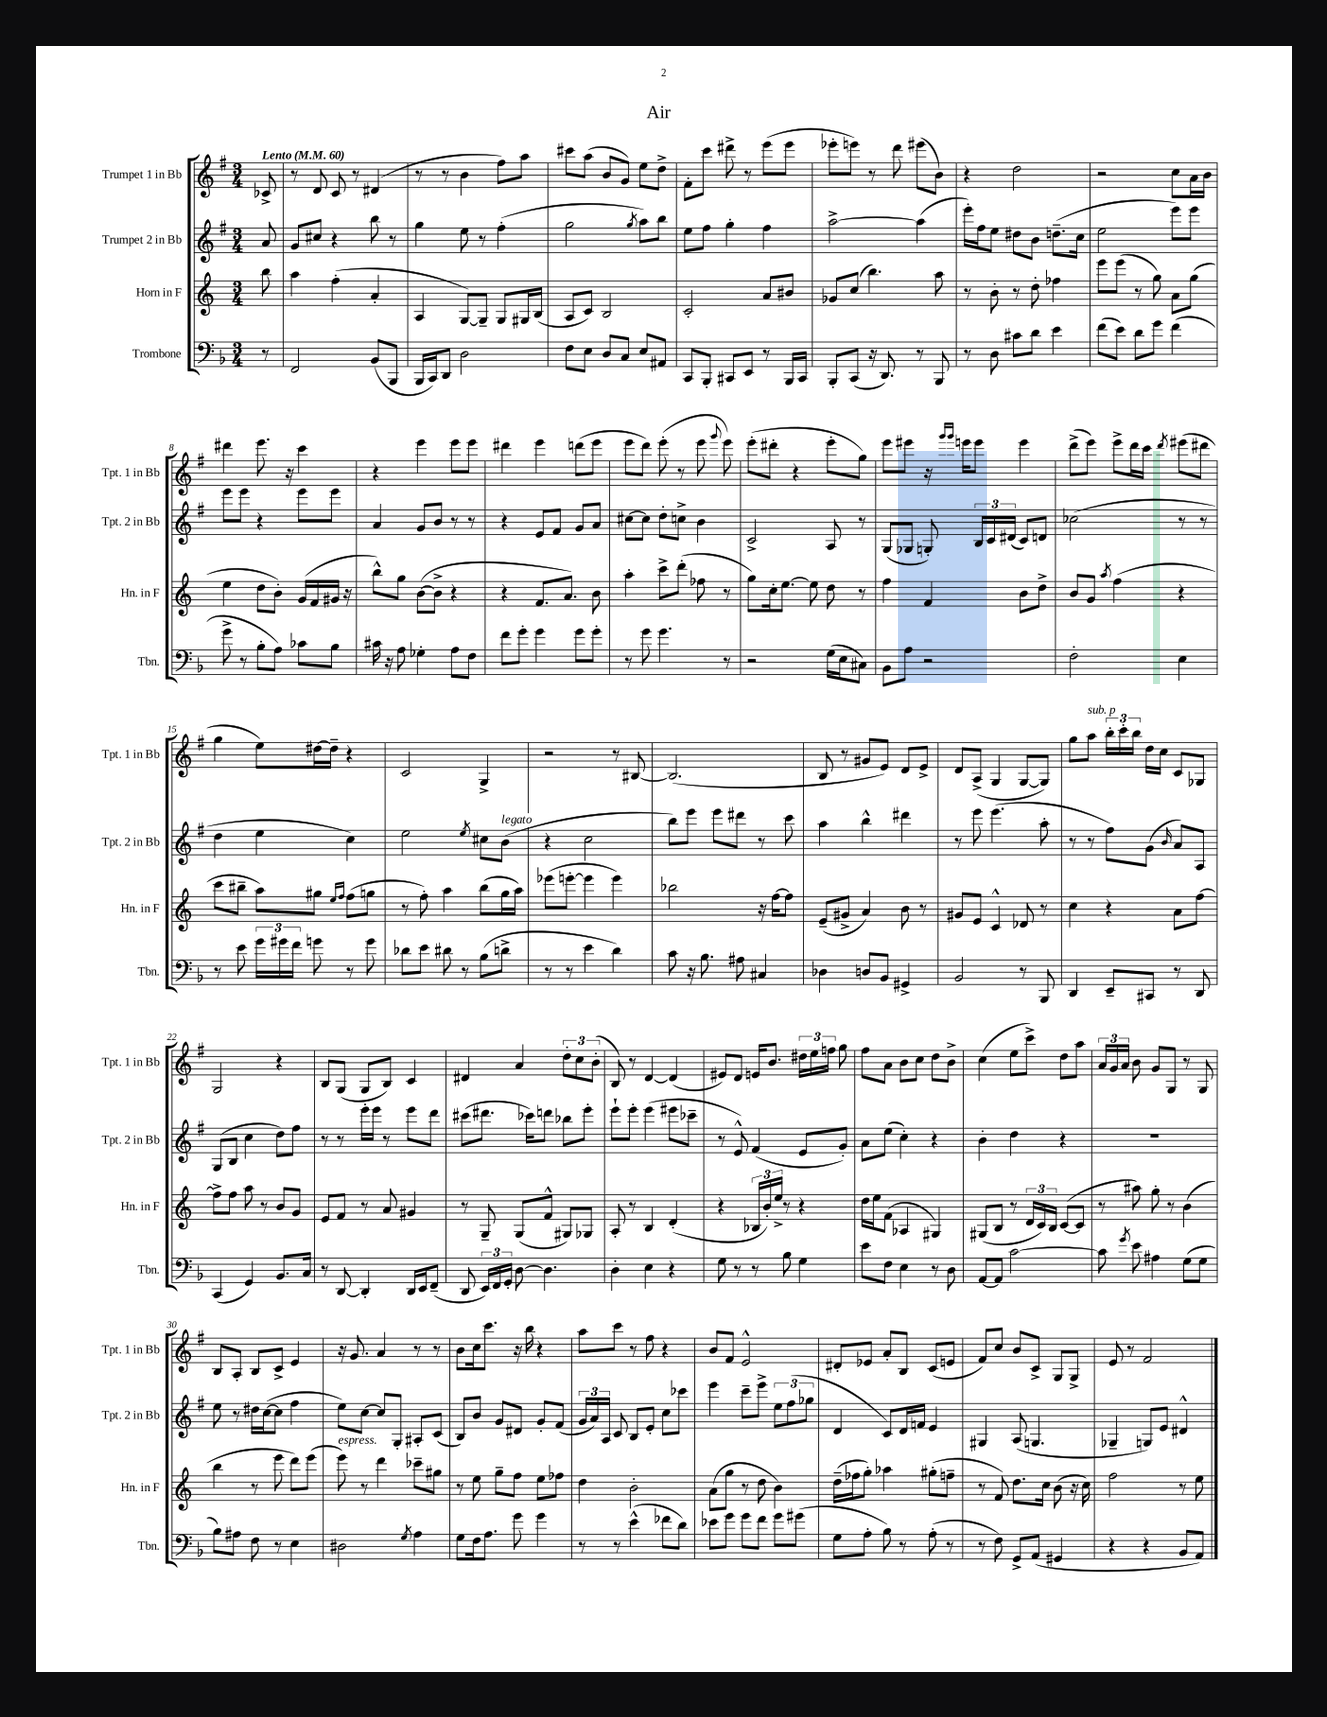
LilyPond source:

\header { title = "Air" }
<<
\new StaffGroup <<
\new Staff = "s0" \with { instrumentName = "Trumpet 1 in Bb" shortInstrumentName = "Tpt. 1 in Bb" } {
    \clef treble \key g \major \numericTimeSignature \time 3/4 \partial 8 \tempo "Lento" 4 = 60
    \autoBeamOff ces'8-> |
    r8 d'8 c'8 r8 dis'4( |
    r8 r8 b'4 fis''8[) a''8] |
    cis'''8[ a''8]( b'8[ g'8]) e''8[ d''8]-> |
    fis'8[-. c'''8] dis'''8-> r8 e'''8[( e'''8] |
    ees'''8[-. e'''8]) r8 d'''8 eis'''8[( b'8]) |
    r4 d''2 |
    r2 c''8[ a'16 b'16] |
    dis'''4 e'''8. r16 c'''4 |
    r4 e'''4 e'''8[ e'''8] |
    dis'''4 e'''4 d'''8[( e'''8] |
    e'''8[ d'''8]) e'''8-.( r8 e'''8 \appoggiatura { g'''8 } e'''8) |
    e'''8[-.( dis'''8]-. r4 e'''8[-. g''8]) |
    e'''8[ eis'''8] r16 \grace { g'''16[ g'''16] } e'''16[ e'''8] e'''4 |
    d'''8[->( e'''8]) e'''8[-> d'''16 c'''16] \acciaccatura { d'''8 } eis'''8[( dis'''8] |
    g''4 e''8[) dis''16~ dis''16]-- r4 |
    c'2 g4-> |
    r2 r8 bis8~ |
    bis2.( |
    b8 r8 gis'8[ e'8]) d'8[ e'8]-> |
    d'8[ a8]->( g4 g8[~ g8]) |
    g''8[ a''8]^\markup { \italic "sub. p" } \tuplet 3/2 { b''16[-. c'''16-. b''16] } d''16[ c''16] c'8[ ges8] |
    g2 r4 |
    b8[ g8]( g8[ b8]) c'4 |
    dis'4 a'4 \tuplet 3/2 { d''8[-. c''8 b'8]-.( } |
    b8) r8 d'4~ d'4( |
    eis'8[) d'8] e'16[ b'8.] \tuplet 3/2 { dis''16[ e''16 f''16] } g''8 |
    fis''8[ a'8] b'8[ c''8] d''8[ b'8]-> |
    c''4( e''8[ c'''8]->) d''8[ a''8] |
    \tuplet 3/2 { a'16[ g'16 a'16] } b'8 g'8[ g8] r8 g8 |
    b8[ a8]-. b8[ c'8]-> e'4 |
    r16 g'8. a'4 r8 r8 |
    b'8[ c''16 c'''8.] r16 b''16 r4 |
    a''8[ c'''8] r8 fis''8 r4 |
    b'8[ fis'8] e'2-^ |
    dis'8[-. ees'8] a'8[-. b8] c'8[( e'8] |
    fis'8[) c''8] b'8[ c'8]-> g8[ g8]-> |
    e'8 r8 fis'2 \bar "|." |
}
\new Staff = "s1" \with { instrumentName = "Trumpet 2 in Bb" shortInstrumentName = "Tpt. 2 in Bb" } {
    \clef treble \key g \major \numericTimeSignature \time 3/4 \partial 8
    \autoBeamOff a'8 |
    g'8[ cis''8] r4 b''8 r8 |
    g''4 e''8 r8 fis''4-.( |
    g''2 \acciaccatura { g''8 } a''8[) b''8] |
    e''8[ fis''8] g''4-. fis''4 |
    a''2~-> a''4( |
    e'''16[-.) fis''16 e''8] dis''8[ b'8] d''8.[--( c''16] |
    e''2 e'''8[) e'''8] |
    e'''8[ e'''8] r4 e'''8[ e'''8] |
    a'4 g'8[ b'8] r8 r8 |
    r4 e'8[ fis'8] g'8[ a'8] |
    cis''8[~ cis''8] d''8[-. c''8]-> b'4 |
    c'2-> a8 r8 |
    g8[( ges8] g8-.) \tuplet 3/2 { b16[ c'16 dis'16]( } c'8[) d'8] |
    ces''2( r8 r8 |
    d''4 e''4 c''4) |
    e''2 \acciaccatura { e''8 } cis''8[ b'8]^\markup { \italic "legato" }( |
    r4 c''2 |
    b''8[) e'''8] e'''8[ dis'''8] r8 c'''8 |
    a''4 b''4-^ dis'''4 |
    r8 e'''8 e'''4.( a''8-. |
    r8 r8 fis''8[) g'8]( \grace { b'16 } a'8[) a8] |
    g8[( b8] c''4 d''8[) fis''8] |
    r8 r8 e'''16[-. e'''16] r8 e'''8[ d'''8] |
    cis'''8[( dis'''8.] ces'''16[) d'''8] bes''8[ e'''8]-. |
    e'''8[-! e'''8]-. e'''4( eis'''8[ ces'''8]-- |
    r8 e'8-^) fis'4( e'8[ g'8]-.) |
    a'8[ e''8]( c''4-.) r4 |
    b'4-. d''4 r4 |
    r2. |
    e''8 r8 dis''16[ c''16~( c''8] fis''4 |
    e''8[) c''8]~ c''8[ g8]-. ais8[-. c'8]( |
    b8[) b'8] g'8[ dis'8] g'8[-. fis'8]( |
    \tuplet 3/2 { g'16[ a'16) a16] } c'8 b8[ e'8]-. c''8[ ces'''8] |
    e'''4 c'''8[-- e'''8]-> \tuplet 3/2 { e''8[ fis''8( ges''8] } |
    d'4 c'8[) d'16 f'16] e'4 |
    gis4 a8( g4. |
    ges4-- g8[) e'8] dis'4-^ \bar "|." |
}
\new Staff = "s2" \with { instrumentName = "Horn in F" shortInstrumentName = "Hn. in F" } {
    \clef treble \key c \major \numericTimeSignature \time 3/4 \partial 8
    \autoBeamOff b''8 |
    a''4 f''4-.( a'4-. |
    a4 g8[~) g8]-- g8[ gis16 b16]( |
    a8[ c'8]) b2 |
    c'2-. a'8[ bis'8] |
    ges'8[ c''8]( b''4.) a''8 |
    r8 b'8-. r8 d''8-. fes''4 |
    e'''8[ e'''8]( r8 g''8) a'8[ g''8]( |
    e''4 d''8[ b'8]-.) g'16[( f'16 gis'16] r16 |
    b''8[-^) g''8] b'8[~( b'8]-> r4 |
    r4 f'8.[ a'8.]) b'8 |
    a''4-. c'''8[-> d'''8]-.( fes''8 r8 |
    g''8[) c''16-. e''8.]~ e''8 d''8 r8 |
    f''4 f'4 b'8[ d''8]-> |
    b'8[ g'8] \acciaccatura { a''8 } f''4( r4 |
    c'''8[ bis''8]-- a''8[) gis''8] \grace { e''16[ f''16] } f''8[( g''8] |
    r8 f''8-.) a''4 b''8[( g''16 a''16]) |
    ees'''8[( e'''8]~-. e'''4 e'''4) |
    bes''2 r16 f''16[~ f''8] |
    e'8[--( gis'8]-> a'4) b'8 r8 |
    gis'8[ e'8] c'4-^ des'8 r8 |
    c''4 r4 a'8[ f''8]~ |
    f''8[-> f''8] a''8 r8 b'8[ g'8] |
    e'8[ f'8] r8 a'8 gis'4 |
    r8 g8-- g8[( f'8]-^ gis8[) ges8] |
    a8-. r8 b4 d'4-.( |
    r4 \tuplet 3/2 { bes16[ b'16-.) e''16]-> } r8 r4 |
    d''16[ e''16 f'8]( aes4 gis4) |
    gis8[( b8] r8 \tuplet 3/2 { d'16[ c'16) b16] } c'8[~( c'8] |
    r8 ais''8) g''8-. r8 b'4( |
    b''4 r8 e'''8 d'''8[) e'''8]( |
    e'''8^\markup { \italic "espress." }) r8 d'''4 ces'''8[-- gis''8] |
    r8 e''8 g''8[-- f''8] e''8[ fes''8] |
    d''4 b'2-. |
    a'8[( g''8] r8 d''8 b'4) |
    d''16[--( fes''16 g''8]-.) aes''4 gis''8[-.( f''8]-- |
    r8 f'8) d''8.[ c''16] b'8( r16 c''16) |
    f''2 r8 e''8 \bar "|." |
}
\new Staff = "s3" \with { instrumentName = "Trombone" shortInstrumentName = "Tbn." } {
    \clef bass \key f \major \numericTimeSignature \time 3/4 \partial 8
    \autoBeamOff r8 |
    f,2 bes,8[( bes,,8] |
    bes,,16[ c,16) d,8] d2 |
    f8[ e8] d8[ c8] e8[ ais,8] |
    c,8[ bes,,8]-. cis,8[ e,8] r8 bes,,16[ cis,16] |
    bes,,8[-. c,8]( r16 d,8.) r8 bes,,8 |
    r8 d8 cis'8[ d'8] e'4 |
    f'8[( e'8]) d'8[ g'8] f'4( |
    g'8-> r8 bes8[-. a8]) ces'8[ bes8] |
    cis'16 r16 a8 ges4-. a8[ f8] |
    f'8[ g'8]-. g'4 g'8[ g'8]-. |
    r8 g'8 g'4. r8 |
    r2 g16[( e16 cis8]) |
    bes,8[ a8] r2 |
    f2-. e4 |
    r8 e'8 \tuplet 3/2 { g'16[ gis'16 f'16] } g'8 r8 g'8 |
    des'8[ e'8] dis'8 r8 bes8[( d'8]-> |
    r8 r8 e'4 d'4) |
    c'8 r16 bes8. ais8 cis4 |
    des4 d8[ bes,8] gis,4-> |
    bes,2 r8 bes,,8 |
    d,4 e,8[-- cis,8] r8 d,8 |
    c,4( g,4) bes,8.[ c16] |
    r8 d,8~ d,4-. d,16[ e,16 f,8]--( |
    d,8 \tuplet 3/2 { e,16[) f,16 g,16]-. } d8~ d4. |
    d4-. e4 r4 |
    g8 r8 r8 bes8 g4 |
    e'8[ f8] e4 r8 d8 |
    a,8[~ a,8] c'2~ |
    c'8 \acciaccatura { g'8 } e'8 ais4 g8[( g8] |
    bes8[) ais8] f8 r8 e4 |
    dis2 \acciaccatura { g8 } a4 |
    g8[ f16 a8.] g'8 g'4 |
    r8 r8 e'4-^( fes'8[ d'8]) |
    ees'8[ g'8] g'8[ f'8] g'8[ gis'8]( |
    g8[ a8]-. bes8) r8 a8-.( r8 |
    r8 f8) g,8[-> a,8]( gis,4 |
    r4 r4 bes,8[ a,8]) \bar "|." |
}
>>
>>
